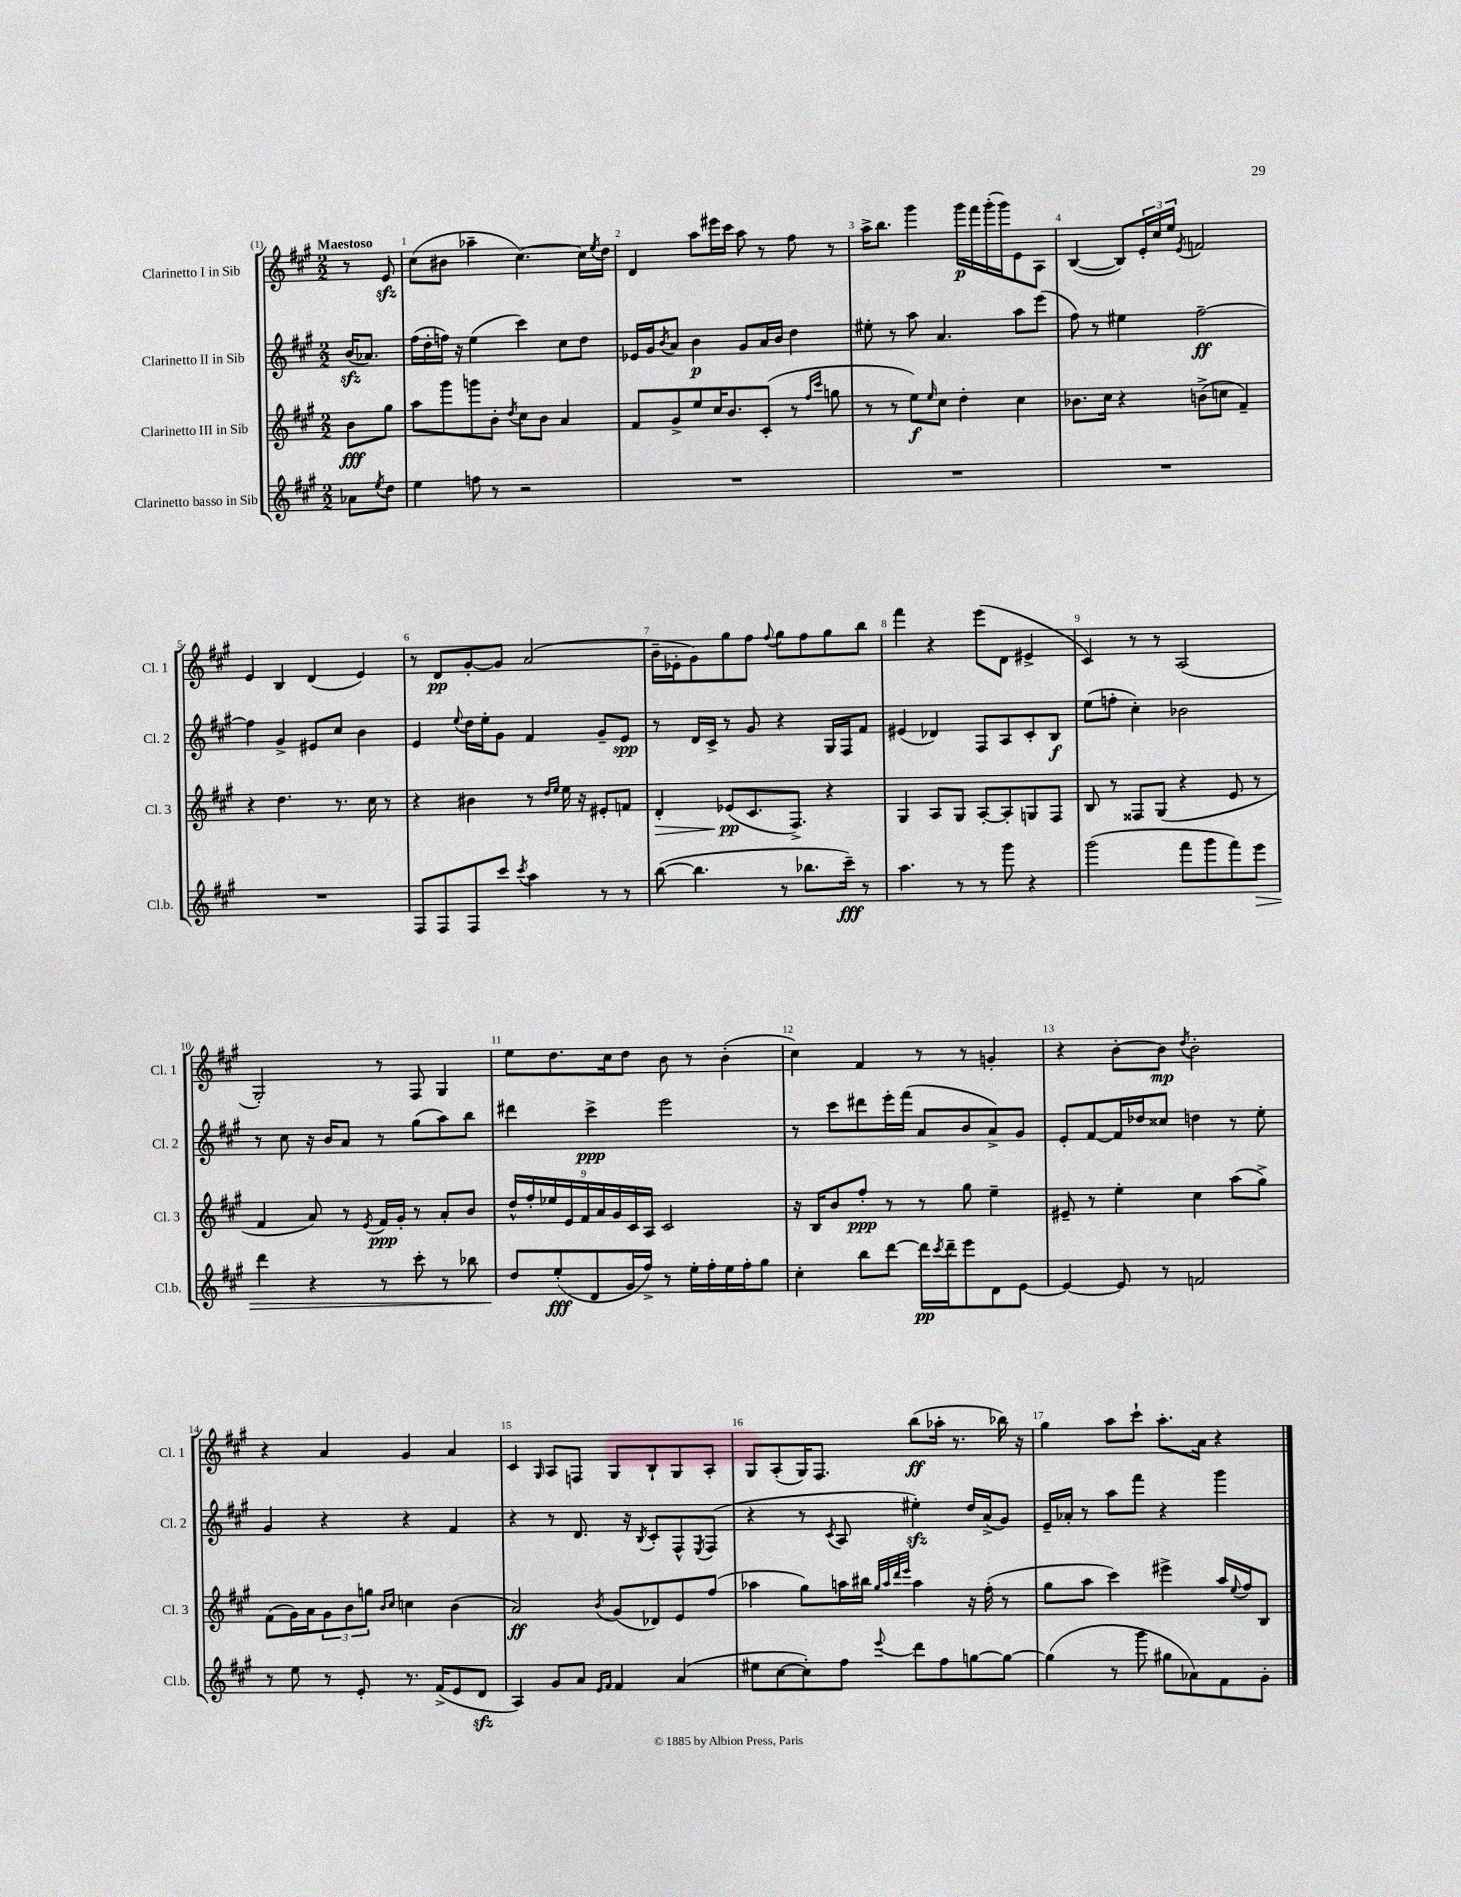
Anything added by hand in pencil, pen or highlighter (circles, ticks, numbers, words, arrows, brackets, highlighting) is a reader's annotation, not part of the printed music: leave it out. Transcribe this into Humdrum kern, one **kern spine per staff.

**kern	**kern	**kern	**kern
*staff4	*staff3	*staff2	*staff1
*clefG2	*clefG2	*clefG2	*clefG2
*k[f#c#g#]	*k[f#c#g#]	*k[f#c#g#]	*k[f#c#g#]
*M2/2	*M2/2	*M2/2	*M2/2
8a-	8b	(16b	8r
.	.	8.a-)	.
8qee	.	.	.
8dd	8gg#	.	8e
=	=	=	=
4ee	8aa	(16ff#	(8cc#
.	.	16dd'	.
.	8ggg#	16ff)	8b#
.	.	16r	.
8ff	8ggg	(4ee	4aa-~
8r	8b'	.	.
.	8qdd	.	.
2r	8cc#	4ccc#)	[4.cc#)
.	8b	.	.
.	4a	8cc#	.
.	.	8dd	16cc#]
.	.	.	8qee
.	.	.	16dd
=	=	=	=
1r	8f#	16e-	4d
.	.	16g#	.
.	.	8qb	.
.	8g#^	8a	.
.	8ee	4b	8aa
.	16cc#	.	16eee#
.	8.b	.	16ccc#
.	.	8g#	8aa
.	(8c#'	16a	8r
.	.	16b	.
.	8r	4dd	8ff#
.	16qqff#	.	.
.	16qqccc#	.	.
.	8gg	.	8r
=	=	=	=
1r	8r	8ee#'	16aa^
.	.	.	8.bb
.	8r	8r	.
.	8ee)	8aa	4ggg#
.	16qqee	.	.
.	8cc#	4.a	.
.	4dd'	.	16ggg#
.	.	.	16fff#
.	.	.	(16ggg#'
.	.	.	16ggg#)
.	4cc#	8aa	8e
.	.	(8eee	8A
=	=	=	=
1r	8.b-	8ff#)	([4B
.	.	8r	.
.	16cc#	.	.
.	4r	4ee#	8B])
.	.	.	24e'
.	.	.	24cc#
.	.	.	24ee
.	.	.	8qe
.	(8b^	[2ff#~	2f
.	8cc	.	.
.	4f#~)	.	.
=	=	=	=
1r	4r	4ff#]	4e
.	4.dd	4g#^	4B
.	.	8e#	(4d
.	8.r	8cc#	.
.	.	4b	4e)
.	16cc#	.	.
.	8r	.	.
=	=	=	=
8F#	4r	4e	8r
8F#	.	.	8d
.	.	8qqee	.
8F#	4b#	16dd	[8g#'
.	.	16ee'	.
8ccc#	.	8g#	8g#]
8qccc#	.	.	.
4aa	8r	4f#	(2a
.	16qqdd	.	.
.	16qqee	.	.
.	16ee	.	.
.	16r	.	.
8r	8e#'	8g#~	.
8r	8f	8e	.
=	=	=	=
([8bb	4d'	8r	16b~
.	.	.	16e-'
4.bb]	.	16d	8g#)
.	.	16c#^	.
.	(8e-	8r	8gg#
.	8.c#	8g#	8ff#
.	.	.	8qqff#
8r	.	4r	8gg#
.	8.F#^)	.	.
8.bb-	.	.	8ff#
.	4r	16G#	8gg#
16ccc#~)	.	16F#	.
8r	.	8f#	8bb
=	=	=	=
4.aa	4G#	(4e#	4fff#
.	8A	4d-)	4r
8r	8G#	.	.
8r	[8A'	8F#	(8eee
8ggg#	8A']	8A	8d
4r	8G	8c#'	4e#^
.	8F#	8B	.
=	=	=	=
(2ggg#	8B	(8ee	4c#)
.	8r	8ff'	.
.	8F##	4cc#')	8r
.	(8G#	.	8r
8fff#	4r	2b-	(2A
8ggg#	.	.	.
8fff#)	8e	.	.
8eee	8r	.	.
=	=	=	=
4ddd	4f#	8r	2G#')
.	.	8cc#	.
4r	8a)	16r	.
.	.	16b	.
.	8r	8a	.
.	8qe	.	.
8r	16f#	8r	8r
.	16g#'	.	.
8ccc#'	8r	(8gg#	8F#
8r	8a'	8aa)	4G#
8bb-	8b	8bb	.
=	=	=	=
8dd	18dd^^	4ddd#	8ee
.	18ff#'	.	.
.	18ee-	.	.
(8ee'	.	.	8.dd
.	18e	.	.
.	18f#	.	.
8d	.	4ccc#^	.
.	18a	.	.
.	.	.	16cc#
.	18g#	.	.
16g#	.	.	8dd
.	18c#	.	.
16ff#^)	.	.	.
.	18A	.	.
8r	2c#	2eee	8b
16ee'	.	.	8r
16ff#'	.	.	.
16ee	.	.	(4b'
16ff#'	.	.	.
8gg#	.	.	.
=	=	=	=
4cc#'	16r	8r	4cc#)
.	16B	.	.
.	8b	8ccc#	.
8bb	8ff#'	8ddd#	4f#
[8ddd	8r	16eee'	.
.	.	(16fff#	.
16ddd]	8r	8a	8r
8qccc#	.	.	.
16ddd~	.	.	.
8eee	8gg#	8b	8r
8d	4ee~	8a^)	4g'
[8e	.	8g#	.
=	=	=	=
4e_	8e#~	8e'	4r
.	8r	[8f#	.
8e]	4ee'	16f#]	[8b'
.	.	16dd-	.
8r	.	8cc##	8b]
.	.	.	8qdd
2f	4cc#	4dd	2b'
.	(8aa	8r	.
.	8gg#^)	8ee'	.
=	=	=	=
8r	(8f#	4g#	4r
8ee	16g#)	.	.
.	16a	.	.
8r	12g#	4r	4a
.	12b	.	.
8e'	.	.	.
.	12gg	.	.
.	16qqb	.	.
.	16qqcc#	.	.
8.r	4cc	4r	4g#
(16f#^	.	.	.
8e	(4b	4f#	4a
8d	.	.	.
=	=	=	=
4A)	2a)	4r	4c#
.	.	.	16qqG#
8g#	.	8r	8A
8a	.	8.d	8F
16qqe	.	.	.
16qqf#	8qb	.	.
4f#	(8g#	.	8G#
.	.	16r	.
.	.	8qB	.
.	8d-)	8c#'	8B`
(4a	8e	8F#^^	8G#
.	.	8qE	.
.	(8ff#	(8F#	8A'
=	=	=	=
8ee#	4aa-	4r	8G#
[8cc#	.	.	(8A'
8cc#'])	8gg#)	8r	16G#)
.	.	.	8.F#
.	.	8qc#	.
8ff#	16aa	8A	.
.	16bb#	.	.
.	32qqgg#	.	.
.	32qqaa	.	.
.	32qqddd	.	.
8qqeee	32qqeee	.	.
8ddd	4aa	4ee#')	(8bb
8ff#	.	.	16aa-'
.	.	.	8.r
[8gg	16r	16dd	.
.	(16ff#'	(16a^	.
8gg_	8r	8g#)	16bb-)
.	.	.	16r
=	=	=	=
(4gg]	8gg#	16e~	4gg#
.	.	16a-'	.
.	8aa	8r	.
8r	4ccc#)	8aa	8aa
8ggg#	.	8fff#	8ccc#`
8gg#	4eee#^	4r	8.aa'
8a-)	.	.	.
.	.	.	16a
8f#	16aa	4ggg#	4r
.	8qqee	.	.
.	16ff#	.	.
8g#'	8B	.	.
==	==	==	==
*-	*-	*-	*-
